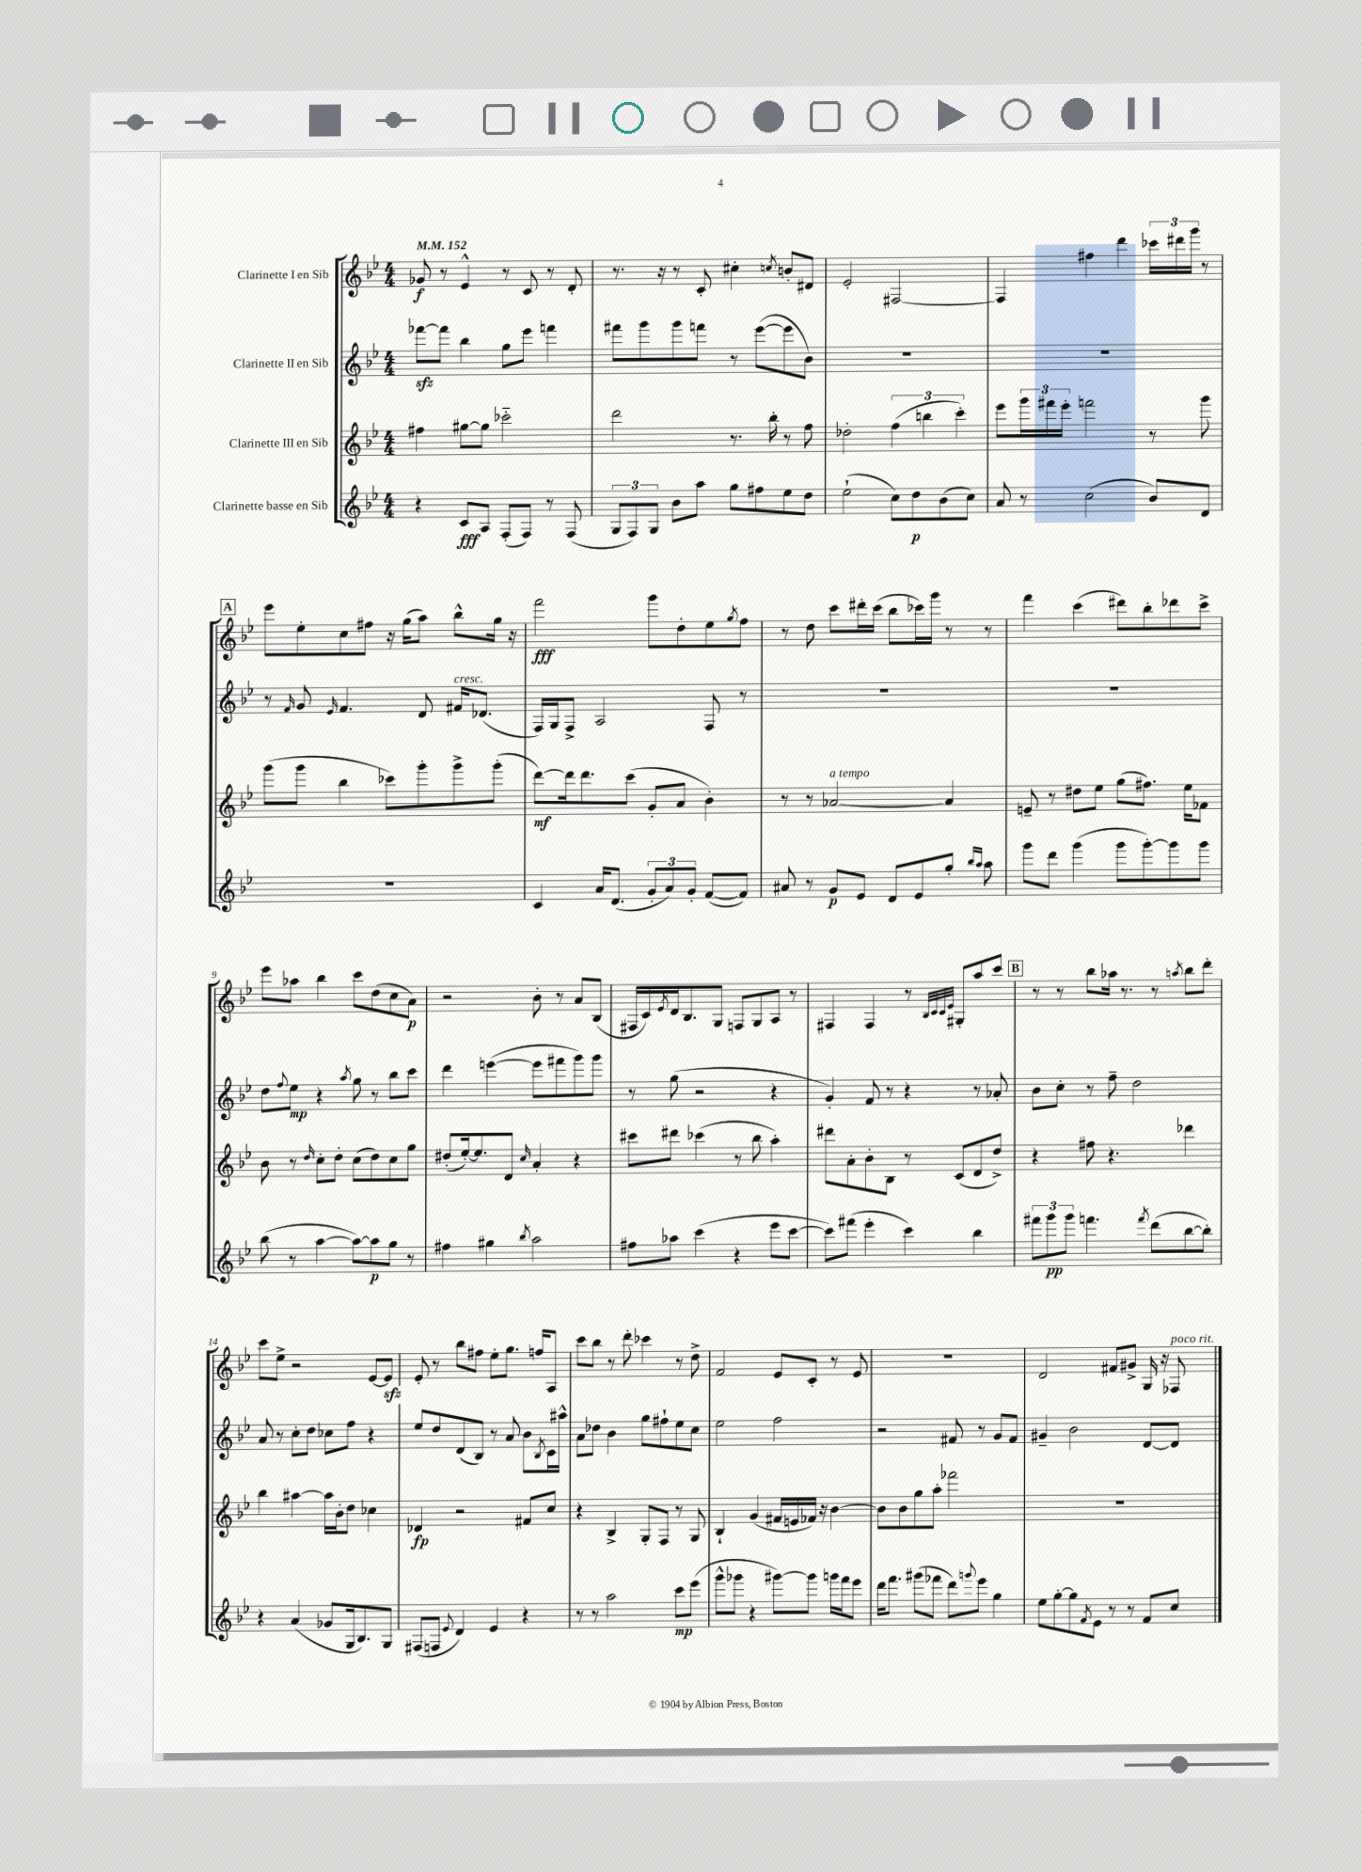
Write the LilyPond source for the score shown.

<<
\new StaffGroup <<
\new Staff = "s0" \with { instrumentName = "Clarinette I en Sib" } {
    \clef treble \key bes \major \numericTimeSignature \time 4/4 \tempo 4 = 152
    ges'8\f r8 ees'4-^ r8 c'8 r8 d'8-. |
    r8. r16 r8 c'8-. cis''4-. \acciaccatura { c''8 } b'8-. dis'8 |
    ees'2-. fis2~ |
    fis4 fis''4 d'''4 \tuplet 3/2 { ces'''16 dis'''16 g'''16 } r8 |
    \mark \markup { \box "A" } ees'''8 ees''8-. c''8 fis''8 r16 g''16( a''8) bes''8-^ g''16 r16 |
    f'''2\fff g'''8 d''8-. ees''8 \acciaccatura { g''8 } f''8 |
    r8 d''8 c'''8 dis'''16-. c'''16( bes''8 ces'''16) g'''16 r8 r8 |
    f'''4 c'''4( dis'''8) bes''8-. des'''8 c'''8-> |
    ees'''8 aes''8 bes''4 c'''8 d''8( c''8 a'8\p) |
    r2 bes'8-. r8 a'8 bes8( |
    fis16 c'16) \acciaccatura { ees'8 } d'16 bes8. g8 f8 g8 a8 r8 |
    fis4 fis4 r8 \grace { bes32 c'32 c'32 ees'32 } gis8-. a''8 c'''8 |
    \mark \markup { \box "B" } r8 r8 bes''8 aes''16 r8. r8 \acciaccatura { a''8 } bes''8 d'''8-. |
    c'''8 ees''8-> r2 ees'8~ ees'8\sfz |
    ees'8-. r8 bes''8 fis''8 ees''8-. g''8. f''16 a8 |
    c'''8 bes''8 r8 d'''8-. ces'''4 r8 d''8-> |
    f'2 ees'8 c'8-. r8 ees'8 |
    R1 |
    d'2 fis'8 gis'8-> g16 r16 fes8^\markup { \italic "poco rit." } \bar "|." |
}
\new Staff = "s1" \with { instrumentName = "Clarinette II en Sib" } {
    \clef treble \key bes \major \numericTimeSignature \time 4/4
    fes'''8~\sfz fes'''8 bes''4 g''8 ees'''8 f'''4 |
    fis'''8 g'''8 g'''8 f'''8 r8 ees'''8~( ees'''8 bes'8) |
    R1 |
    R1 |
    \mark \markup { \box "A" } r8 \grace { f'16 } g'8 \grace { ees'16 } f'4. d'8 fis'16^\markup { \italic "cresc." } des'8.( |
    f16) g16 f8-> a2 f8 r8 |
    R1 |
    R1 |
    d''8 \appoggiatura { f''8 } ees''8\mp r4 \acciaccatura { a''8 } g''8 r8 bes''8 c'''8 |
    d'''4 e'''4~( e'''8 fis'''8 g'''8) g'''8 |
    r8 g''8( r2 r4 |
    g'4-.) f'8 r8 r4 r8 aes'8-. |
    \mark \markup { \box "B" } bes'8 c''8-. r8 f''8-- d''2 |
    a'8 r8 c''8-. d''8 ces''8 f''8 r4 |
    ees''8 d''8 d'8( bes8) r8 a'8 bes'8 \acciaccatura { bes8 } c'16 ais''16-^ |
    a'8 des''8 bes'4 g''8 fis''8-! ees''8 c''8 |
    ees''2 f''2 |
    r2 fis'8 r8 g'8 fis'8 |
    gis'4-- bes'2 d'8~ d'8 \bar "|." |
}
\new Staff = "s2" \with { instrumentName = "Clarinette III en Sib" } {
    \clef treble \key bes \major \numericTimeSignature \time 4/4
    fis''4 gis''8~ gis''8 ces'''2-_ |
    d'''2 r8. bes''16-. r8 f''8 |
    des''2-. \tuplet 3/2 { f''4( b''4 c'''4-.) } |
    ees'''8 \tuplet 3/2 { g'''16 fis'''16 ees'''16-. } f'''2 r8 g'''8 |
    \mark \markup { \box "A" } g'''8( g'''8 bes''4 ces'''8) g'''8-. g'''8-> g'''8-.( |
    d'''8~\mf) d'''16 d'''8. c'''8( g'8-. a'8 bes'4-.) |
    r8 r8 aes'2~^\markup { \italic "a tempo" } aes'4 |
    e'8-- r8 dis''8 ees''8 g''8( fis''8.) ees''16 fes'8 |
    bes'8 r8 \grace { d''16 } c''8-. d''8-. c''8( d''8) c''8 g''8 |
    dis''8-.( ees''16~-.) ees''8. d'8 \grace { c''16 } a'4-. r4 |
    cis'''8 dis'''8 ces'''4( r8 bes''8 a''4-.) |
    dis'''8 a'8-. bes'8-. bes8 r8 c'8( d'8 d''8->) |
    \mark \markup { \box "B" } r4 fis''8 r4. des'''4 |
    bes''4 ais''4~ ais''16 bes'16-. d''8 ces''4 |
    des'4\fp r2 fis'8 c''8 |
    r4 bes4-> g8-. f8 r8 g8 |
    bes4-! g'4( fis'16 e'16 fes'16) r16 bes'4~ |
    bes'8 bes'8 g''8 a''8-. fes'''2 |
    R1 \bar "|." |
}
\new Staff = "s3" \with { instrumentName = "Clarinette basse en Sib" } {
    \clef treble \key bes \major \numericTimeSignature \time 4/4
    r4 c'8\fff a8 f8-.( f8) r8 f8( |
    \tuplet 3/2 { g8 f8) g8 } bes'8 a''8 g''8 fis''8 ees''8 d''8 |
    ees''2-!( c''8) d''8\p bes'8( c''8) |
    a'8 r8 c''2( bes'8) d'8 |
    \mark \markup { \box "A" } R1 |
    c'4 a'16 d'8.( \tuplet 3/2 { g'8-. a'8) g'8-. } f'8~( f'8) |
    ais'8 r8 g'8\p ees'8 d'8 ees'8 g''8-. \grace { bes''16 a''16 } a''8 |
    g'''8 d'''8 g'''4( g'''8 g'''8~-.) g'''8 g'''8 |
    bes''8( r8 a''4~ a''8~) a''8\p g''8 r8 |
    fis''4 gis''4 \acciaccatura { bes''8 } a''2 |
    fis''8 aes''8 c'''4( r4 ees'''8 c'''8~ |
    c'''8) fis'''8( ees'''4-. c'''4) bes''4 |
    \mark \markup { \box "B" } \tuplet 3/2 { fis'''8 g'''8\pp g'''8 } f'''4. \acciaccatura { f'''8 } d'''8( bes''8~ bes''8-.) |
    r4 a'4( ges'8 g16 bes8.) g8 |
    fis8( f8 \appoggiatura { ees'8 } d'4) ees'4 r4 |
    r8 r8 a''2 c'''8\mp ees'''8( |
    g'''8-^ ges'''8 r4 gis'''8~) gis'''8 g'''16 f'''16 ees'''8 |
    d'''16 f'''8. gis'''8( fes'''8 d'''8) \appoggiatura { g'''8 } ees'''8 g''4 |
    ees''8 g''8~-. g''8 \acciaccatura { f'8 } ees'8 r8 r8 f'8 c''8 \bar "|." |
}
>>
>>
